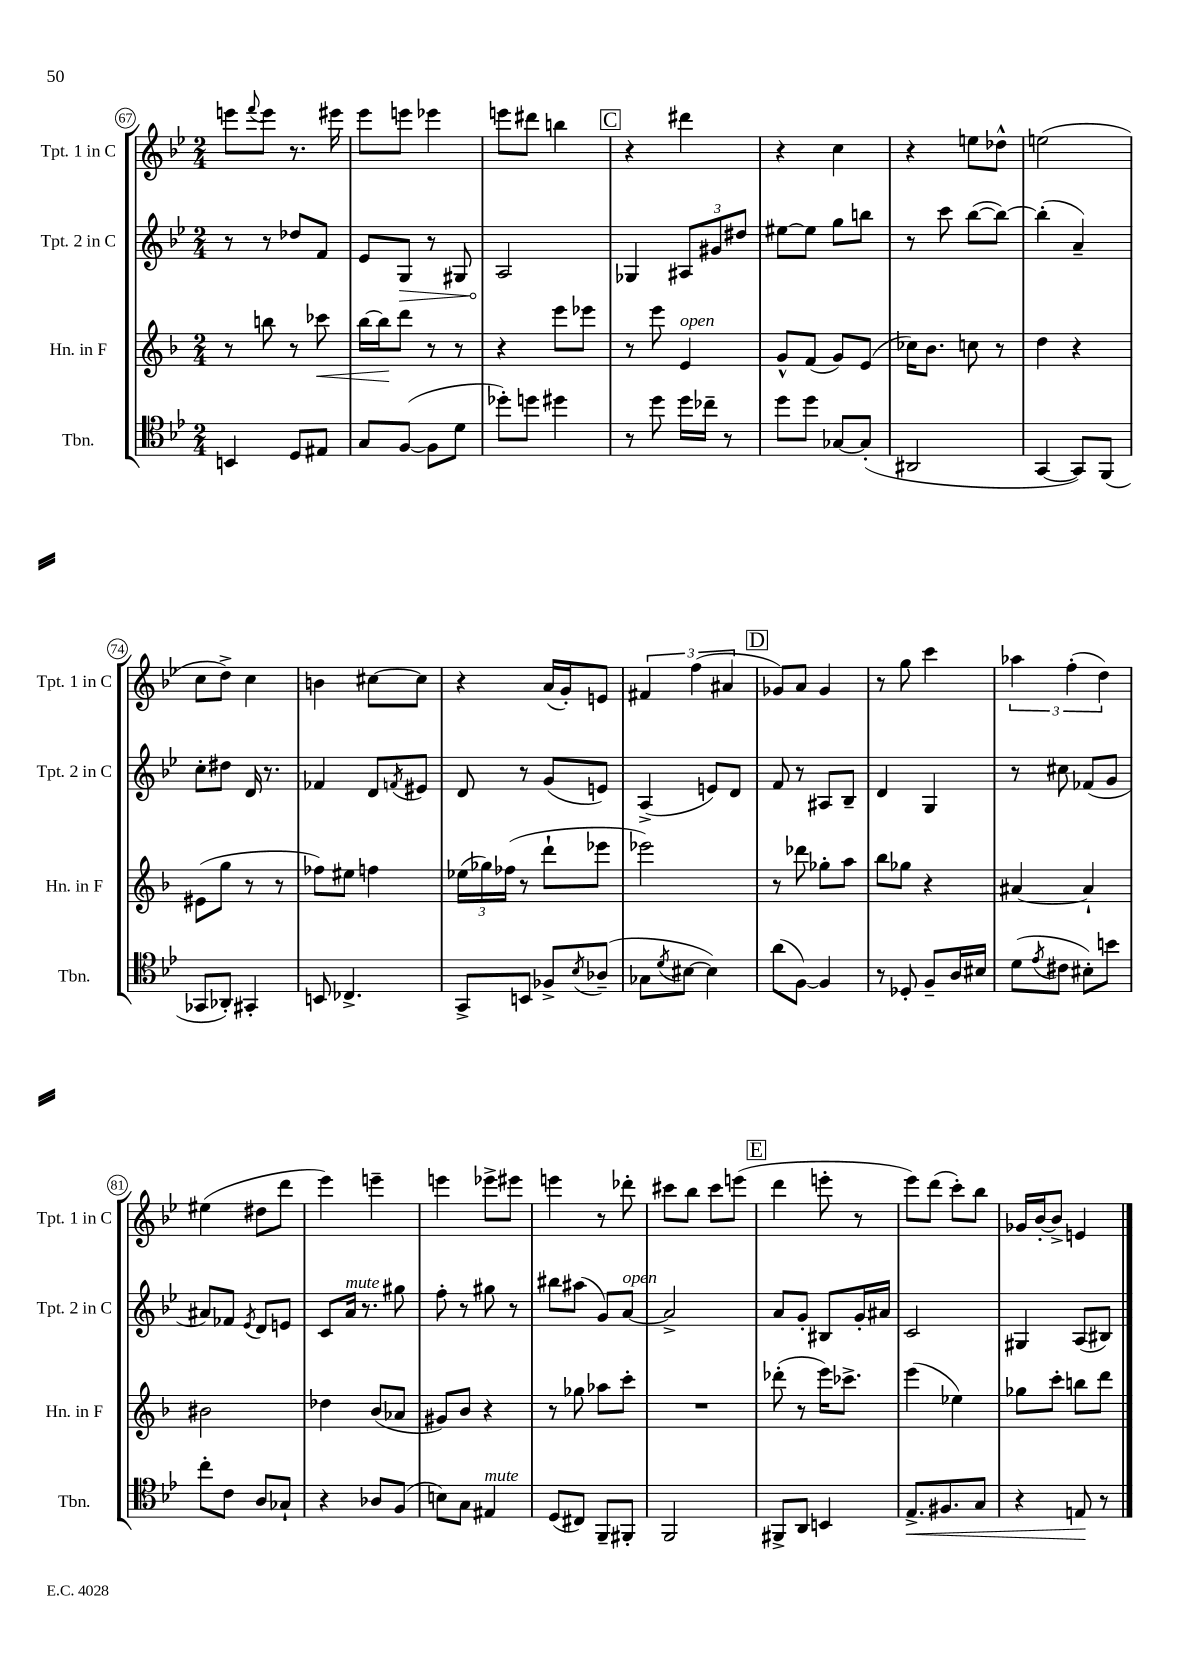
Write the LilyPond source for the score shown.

<<
\new StaffGroup <<
\new Staff = "s0" \with { instrumentName = "Tpt. 1 in C" shortInstrumentName = "Tpt. 1 in C" } {
    \clef treble \key bes \major \numericTimeSignature \time 2/4
    e'''8 \appoggiatura { f'''8 } e'''8 r8. eis'''16 |
    ees'''8 e'''8 ees'''4 |
    e'''8 dis'''8 b''4 |
    \mark \markup { \box "C" } r4 dis'''4 |
    r4 c''4 |
    r4 e''8 des''8-^ |
    e''2( |
    c''8 d''8->) c''4 |
    b'4 cis''8~ cis''8 |
    r4 a'16( g'16-.) e'8 |
    \tuplet 3/2 { fis'4 f''4( ais'4 } |
    \mark \markup { \box "D" } ges'8) a'8 ges'4 |
    r8 g''8 c'''4 |
    \tuplet 3/2 { aes''4 f''4-.( d''4) } |
    eis''4( dis''8 d'''8 |
    ees'''4) e'''4-- |
    e'''4 ees'''8-> eis'''8 |
    e'''4 r8 des'''8-. |
    cis'''8 bes''8 cis'''8 e'''8( |
    \mark \markup { \box "E" } d'''4 e'''8-. r8 |
    ees'''8) d'''8( c'''8-.) bes''8 |
    ges'16 bes'16~-. bes'8-> e'4 \bar "|." |
}
\new Staff = "s1" \with { instrumentName = "Tpt. 2 in C" shortInstrumentName = "Tpt. 2 in C" } {
    \clef treble \key bes \major \numericTimeSignature \time 2/4
    r8 r8 des''8 f'8 |
    ees'8 \once \override Hairpin.circled-tip = ##t g8\> r8 gis8 |
    a2\! |
    \mark \markup { \box "C" } ges4 \tuplet 3/2 { ais8 gis'8 dis''8 } |
    eis''8~ eis''8 g''8 b''8 |
    r8 c'''8 bes''8~( bes''8~) |
    bes''4-.( a'4--) |
    c''8-. dis''8 d'16 r8. |
    fes'4 d'8 \acciaccatura { f'8 } eis'8 |
    d'8 r8 g'8( e'8) |
    a4->( e'8) d'8 |
    \mark \markup { \box "D" } f'8 r8 ais8 bes8-- |
    d'4 g4 |
    r8 cis''8 fes'8( g'8 |
    ais'8) fes'8 \acciaccatura { ees'8 } d'8 e'8 |
    c'8 a'16^\markup { \italic "mute" } r8. gis''8 |
    f''8-. r8 gis''8 r8 |
    bis''8 ais''8( g'8) a'8~^\markup { \italic "open" } |
    a'2-> |
    \mark \markup { \box "E" } a'8 g'8-. bis8 g'16-. ais'16 |
    c'2 |
    gis4 a8( bis8) \bar "|." |
}
\new Staff = "s2" \with { instrumentName = "Hn. in F" shortInstrumentName = "Hn. in F" } {
    \clef treble \key f \major \numericTimeSignature \time 2/4
    r8 b''8 r8 ces'''8\< |
    bes''16~ bes''16\! d'''8 r8 r8 |
    r4 e'''8 ees'''8 |
    \mark \markup { \box "C" } r8 e'''8 e'4^\markup { \italic "open" } |
    g'8-^ f'8( g'8) e'8( |
    ces''16) bes'8. c''8 r8 |
    d''4 r4 |
    eis'8( g''8 r8 r8 |
    fes''8) eis''8 f''4 |
    \tuplet 3/2 { ees''16( ges''16) fes''16( } r8 d'''8-! ees'''8 |
    ees'''2) |
    \mark \markup { \box "D" } r8 des'''8 ges''8-. a''8 |
    bes''8 ges''8 r4 |
    ais'4~ ais'4-! |
    bis'2 |
    des''4 bes'8( aes'8 |
    gis'8) bes'8 r4 |
    r8 ges''8 aes''8 c'''8-. |
    R2 |
    \mark \markup { \box "E" } des'''8-.( r8 e'''16) ces'''8.-> |
    e'''4( ees''4) |
    ges''8 c'''8-. b''8 d'''8 \bar "|." |
}
\new Staff = "s3" \with { instrumentName = "Tbn." shortInstrumentName = "Tbn." } {
    \clef tenor \key bes \major \numericTimeSignature \time 2/4
    b,4 d8 eis8 |
    g8 f8~( f8 d'8 |
    des''8-.) d''8 dis''4 |
    \mark \markup { \box "C" } r8 d''8 d''16 ces''16-- r8 |
    d''8 d''8 ges8~ ges8-.( |
    ais,2 |
    g,4~ g,8) f,8( |
    ges,8 aes,8-.) gis,4-. |
    b,8 ces4.-> |
    g,8-> b,8 fes8-> \acciaccatura { bes8 } aes8--( |
    ges8 \acciaccatura { d'8 } bis8~ bis4) |
    \mark \markup { \box "D" } a'8( f8~) f4 |
    r8 des8-. f8-- a16 bis16 |
    d'8( \acciaccatura { ees'8 } cis'8 bis8-.) b'8 |
    c''8-. c'8 a8 ges8-! |
    r4 aes8 f8( |
    b8) g8 eis4^\markup { \italic "mute" } |
    d8( cis8) f,8-- fis,8-. |
    f,2 |
    \mark \markup { \box "E" } fis,8-> a,8 b,4 |
    ees8.->\< fis8. g8 |
    r4 e8\! r8 \bar "|." |
}
>>
>>
\layout { \context { \Score currentBarNumber = #67 \override BarNumber.stencil = #(make-stencil-circler 0.1 0.3 ly:text-interface::print) } }
